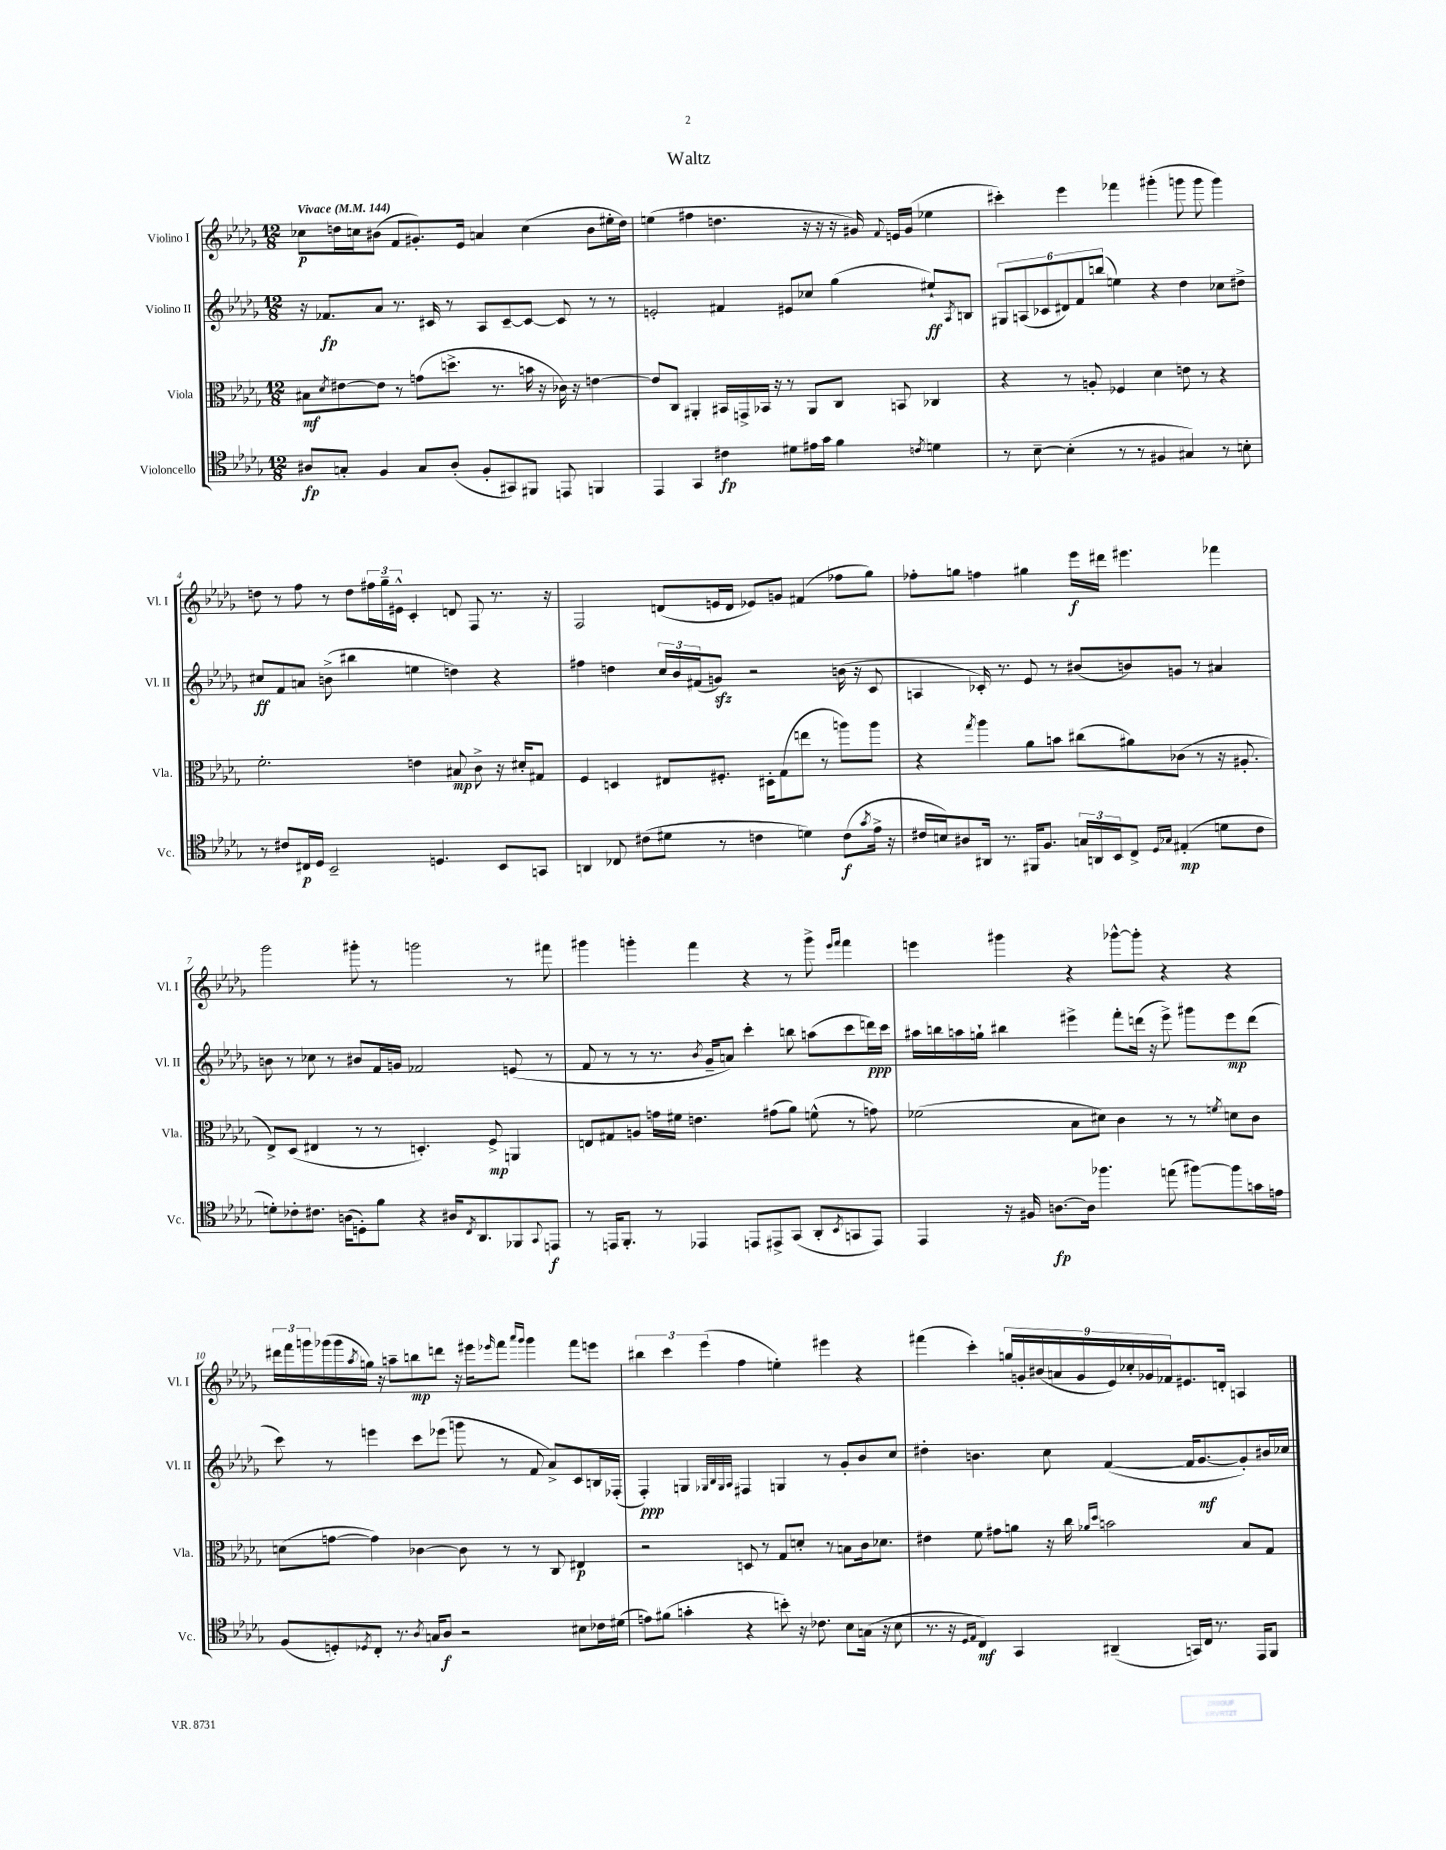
\header { title = "Waltz" }
<<
\new StaffGroup <<
\new Staff = "s0" \with { instrumentName = "Violino I" shortInstrumentName = "Vl. I" } {
    \clef treble \key des \major \numericTimeSignature \time 12/8 \tempo "Vivace" 4 = 144
    ces''8\p d''16 c''16 bis'8( f'8 gis'8.-.) ees'16 a'4 c''4( bis'8 eis''16-. d''16) |
    e''4( fis''4 d''4. r16 r16 r16 gis'16) \appoggiatura { f'8 } e'16 gis'16( ees''4 |
    cis'''4-.) ees'''4 fes'''4 gis'''4-.( g'''8 g'''8 g'''4) |
    d''8 r8 f''8 r8 d''8 \tuplet 3/2 { fis''16 ges''16-- eis'16-^ } c'4-. d'8 f8 r8. r16 |
    f2 d'8( e'16 d'16 ees'8) g'8 fis'4( fes''8 ges''8) |
    fes''8-. g''8 f''4 gis''4 ees'''16\f dis'''16 eis'''4. fes'''4 |
    ges'''2 gis'''8-. r8 g'''2 r8 fis'''8 |
    gis'''4 g'''4-. f'''4 r4 r8 g'''8-> \grace { ees'''16 f'''16 } f'''4 |
    e'''4 gis'''4 r4 ges'''8~-^ ges'''8-. r4 r4 |
    \tuplet 3/2 { dis'''16 f'''16 g'''16 } ges'''16( ges'''16 \acciaccatura { aes''8 } g''16) r16 a''8-- b''8\mp d'''8 r16 eis'''16 \grace { ees'''16 } f'''8 \grace { aes'''16 ges'''16 } ges'''4 f'''8 e'''8 |
    \tuplet 3/2 { bis''4 c'''4 ees'''4( } f''4 e''4-.) eis'''4 r4 |
    fis'''4( c'''4-.) \tuplet 9/8 { g''16 g'16-. bis'16( a'16 g'16 ees'16) ces''16-. ges'16 fes'16 } eis'8. d'16-. a4 \bar "|." |
}
\new Staff = "s1" \with { instrumentName = "Violino II" shortInstrumentName = "Vl. II" } {
    \clef treble \key des \major \numericTimeSignature \time 12/8
    r16 fes'8.\fp aes'8 r8. cis'16 r8 aes8 cis'8~-- cis'8~ cis'8 r8 r8 |
    e'2-. fis'4 eis'8 ces''8 ges''4( eis''8-!\ff) \acciaccatura { aes8 } b8 |
    \tuplet 6/4 { gis8 a8( ces'8 dis'8) f'8 b''8( } e''4) r4 des''4 ces''8 dis''8-> |
    cis''8\ff f'8 a'8 b'8->( bis''4 e''4 d''4) r4 |
    fis''4 d''4 \tuplet 3/2 { c''16 bes'16 fis'16( } g'8\sfz) r2 b'16( r16 c'8 |
    a4 ces'16-.) r8. ees'8 r8 bis'8( b'8) g'8 r8 ais'4 |
    b'8 r8 ces''8 r8 bis'8 f'16 g'16 fes'2 e'8( r8 |
    f'8 r8 r8 r8. \acciaccatura { bes'8 } ges'16-- a'8) c'''4-. b''8 a''8( c'''8 d'''16\ppp) c'''16 |
    ais''16 b''16 a''16 g''16-! bis''4 eis'''4-> f'''8-. d'''16( r16 eis'''8->) gis'''8 eis'''8\mp d'''8( |
    c'''8) r8 e'''4 c'''8 ees'''8( g'''8 r8 f'8 aes'8->) c'8 b16 fes16-.( |
    f4-.\ppp) g4 \grace { ges32 bes32 ges32 aes32 } fis4 g4 r8 ges'8-. bes'8 c''8 |
    dis''4-. b'4. c''8 f'4~( f'16 ges'8.~\mf ges'8-.) bis'16 ces''16 \bar "|." |
}
\new Staff = "s2" \with { instrumentName = "Viola" shortInstrumentName = "Vla." } {
    \clef alto \key des \major \numericTimeSignature \time 12/8
    bis8\mf \acciaccatura { des'8 } eis'8~ eis'8 r8 g'8( d''8.-> r8. b'16 r16 ces'16) r16 e'4~ |
    e'8 c8 ais,4-. bis,16 g,16-> bes,16 r16 r8 ais,8 c8 b,8 ces4 |
    r4 r8 a8-. fes4 des'4 e'8 r8 r4 |
    f'2.-. e'4 bis8\mp c'8-> r16 dis'16-. gis8 |
    f4 d4 eis8 fis8.-. dis16-. ges8( e''8 r8 a''8) a''8 |
    r4 \acciaccatura { ges''8 } aes''4 aes'8 b'8 cis''8( ais'8) ces'8( r8 r16 ais8.-. |
    ees8->) des8( eis4 r8 r8 d4.-.) f8->\mp a,4 |
    e8 gis8 a8 g'16 fis'16 e'4. gis'8( aes'8) f'8-^( r8 g'8) |
    fes'2( bes8 dis'8) c'4 r8 r8 \acciaccatura { f'8 } d'8 c'8 |
    d'8( g'8~ g'4) ces'4~ ces'8 r8 r8 c8 eis4\p |
    r2 d8 r8 ges8 d'8-. r8 b8 c'16 des'8. |
    eis'4 f'8 gis'8 a'8 r16 c''16 \grace { aes'16 des''16 } b'2 bes8 ges8 \bar "|." |
}
\new Staff = "s3" \with { instrumentName = "Violoncello" shortInstrumentName = "Vc." } {
    \clef tenor \key des \major \numericTimeSignature \time 12/8
    ais8\fp g8-. f4 g8 ais8-.( f8-. gis,8) fis,8 e,8 f,4 |
    ees,4 ges,4 cis'4\fp dis'8 eis'16 ges'16 f'4 \acciaccatura { c'8 } d'4 |
    r8 bes8~-- bes4-.( r8 r8 fis4 gis4) r8 b8-. |
    r8 cis'8 cis16\p des16 bes,2-- d4. bes,8 g,8 |
    a,4 ces8 cis'8( dis'8 r8 c'4 d'4) c'8\f( \acciaccatura { ges'8 } ees'16-> r16 |
    cis'16 b16) ais8 ais,16 r8. fis,16 f8. \tuplet 3/2 { g16 a,16 bes,16 } c8-> \grace { des16 ges16 } eis4-.\mp( d'8 cis'8 |
    d'8-.) ces'8-. cis'8. a16( d8-.) f'8 r4 ais16 \acciaccatura { c8 } aes,8. fes,8 \appoggiatura { ges,8 } e,8\f |
    r8 e,16 f,8.-. r8 ees,4 e,8 eis,8-> ges,8( aes,8-. \acciaccatura { bes,8 } g,8 eis,8) |
    ees,4 r16 fis16 a8.~\fp a16 fes''4. e''8( fis''8~) fis''8 g'16 e'16 |
    f8( d8-.) \acciaccatura { des8 } c8-. r8. \acciaccatura { aes8 } g16 aes8\f r2 bis8 ces'16 dis'16( |
    e'8) fis'8( g'4-. r4 b'8-.) r16 ces'8. bes8 g16( r16 bes8 |
    r8. r16 \grace { des16 ees16 } c4\mf) ges,4 ais,4--( g,16) c16 r8. ees,16 f,8 \bar "|." |
}
>>
>>
